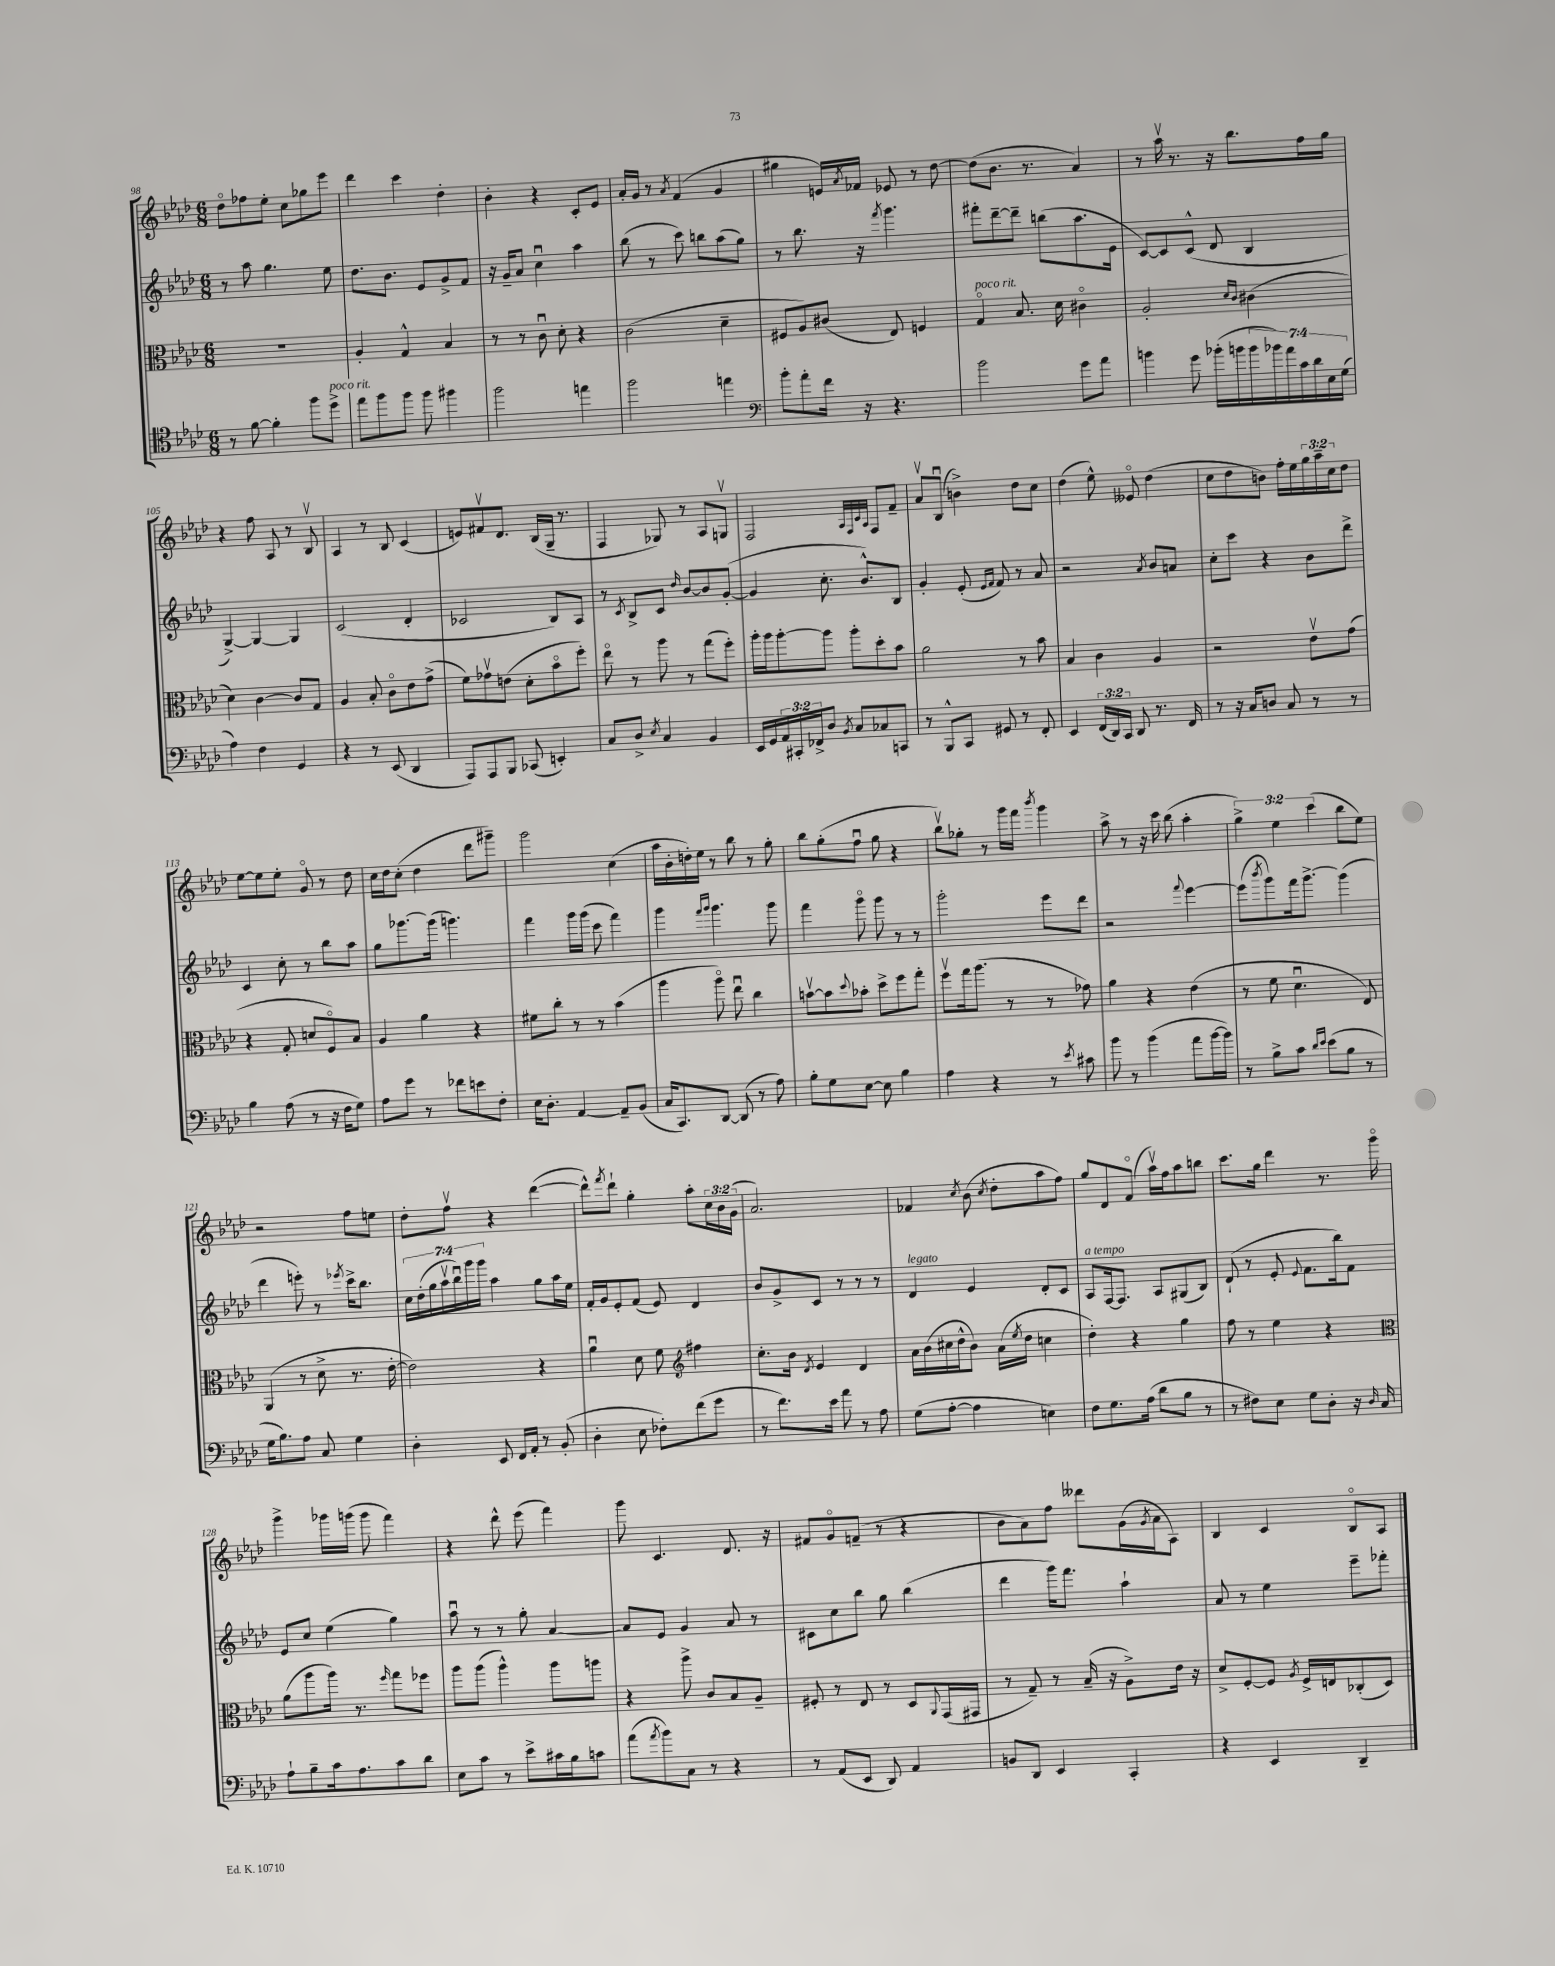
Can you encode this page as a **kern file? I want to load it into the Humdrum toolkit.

**kern	**kern	**kern	**kern
*staff4	*staff3	*staff2	*staff1
*clefC4	*clefC3	*clefG2	*clefG2
*k[b-e-a-d-]	*k[b-e-a-d-]	*k[b-e-a-d-]	*k[b-e-a-d-]
*M6/8	*M6/8	*M6/8	*M6/8
8r	2.r	8r	8dd-o\L
[8f\	.	8aa-\	8ff-\
4f'\]	.	4.gg\	8ee-'\J
.	.	.	8cc\L
8ff\L	.	.	8gg-\
8dd-^\J	.	8ee-\	8eee-\J
=	=	=	=
8ee-\L	4A-'/	8.dd-\L	4ddd-\
8ff\	.	.	.
.	.	8.b-\J	.
8ff\J	4G^^/	.	4ccc\
8ff\	.	8e-/L	.
4ff#\	4B-/	8g^/	4dd-'\
.	.	8f/J	.
=	=	=	=
2ff\	8r	16r	4b-'\
.	.	16g~/LK	.
.	8r	8a-/J	.
.	8cu\	4ccu\	4r
.	8d-'\	.	.
4ee\	4r	4aa-\	8c'/L
.	.	.	8e-/J
=	=	=	=
2ff\	(2c\	(8bb-\	16a-'/LL
.	.	.	16g/JJ
.	.	8r	8r
.	.	.	8qa-/
.	.	8ccc\)	(4f/
.	.	8bb\L	.
4ee\	4d-~\	(8aa-\	4g/
.	.	8gg\J)	.
=	=	=	=
*clefF4	*	*	*
8b-'\L	8F#/L	8r	4gg#\
8a-'\	8A-/)	8.bb-\	.
16f\Jk	(8c#/J	.	16e/LL)
.	.	.	8qa-/
16r	.	16r	16f-/JJ
.	.	8qfff/	.
4.r	8E-/)	4.ggg\	8e-/
.	4F/	.	8r
.	.	.	[8dd-\
=	=	=	=
2b-\	4Go/	8fff#'\L	(8dd-\]L
.	.	[8ddd-~\	8.b-\J
.	8.B-/	8ddd-~\]J	.
.	.	.	8.r
.	.	(8bb\L	.
.	16d-\	.	.
8g\L	4c#o\	8.aa-\	4a-/)
8a-\J	.	.	.
.	.	16e-\Jk	.
=	=	=	=
4b\	2A-'/	[8c/L)	8r
.	.	8c/]	16aa-v\
.	.	.	8.r
8g\	.	(8c^^/J	.
(16b-'\LL	.	8d-/	16r
16b\	.	.	8.bb-\L
.	16qqd-/LL	.	.
.	16qqc/JJ	.	.
28b\	(4c#\	4B-/	.
28b-\)	.	.	.
28a-\	.	.	.
28c\	.	.	.
.	.	.	16ff\L
28d-\	.	.	.
28E-\	.	.	.
.	.	.	16gg\JJ
(28G\JJ	.	.	.
=	=	=	=
4A-\)	4d-\)	[4G^/)	4r
4F\	[4c\	4G/_	8ff\
.	.	.	8A-/
4GG/	8c/]L	4G/]	8r
.	8G/J	.	8B-v/
=	=	=	=
4r	4A-/	(2c/	4A-/
8r	8B-'/	.	8r
(8EE-/	8co\L	.	8B-/
4DD-/	8e-\	4d-'/	(4c/
.	(8g^\J	.	.
=	=	=	=
8AAA-/L)	8f\L)	2c-/	8e/L)
8AAA-/	8g-v\	.	8f#v/
8BBB-/J	(8e\J	.	8.d-/J
(8CC-/	8d-'\L	.	.
.	.	.	(16B-/LL
4EE'/)	8b-o\	8B-/L)	16G~/JJ
.	.	.	8.r
.	8ff'\J)	8A-/J	.
=	=	=	=
8C/L	8ee-o\	8r	4F/
.	.	8qc/	.
8D-^/J	8r	8B-^/L	.
8qE-/	.	.	.
4C/	8aa-\	8c/J	8G-/)
.	.	16qqdd-/	.
.	8r	[8b-/L	8r
4BB-/	(8gg\L	8b-/]	8A-/L
.	8ff'\J)	([8g'/J	8Gv/J
=	=	=	=
16EE-/LL	16aa-'\LL	4g/]	2F/
16GG/	16aa-\J	.	.
24AA-/	[8aa-'\	.	.
24CC#'/	.	.	.
24FF-^/J	.	.	.
8D-/J	8aa-\]J	8.cc'\	.
8qBB-/	.	.	.
8C/L	8aa-'\L	.	.
.	.	8.b-^^/L)	.
.	.	.	32qqA-/LLL
.	.	.	32qqF/
.	.	.	32qqc/
.	.	.	32qqA-/JJJ
8C-/	8dd-'\	.	8F/L
8CC/J	8b-\J	8B-/J	8f~/J
=	=	=	=
8r	2a-\	4g'/	8a-v/L
8BBB-^^/L	.	.	(8B-u/J
8CC/J	.	(8e-'/	4b^\)
.	.	16qqe-/LL	.
.	.	16qqf/JJ	.
8GG#/	.	8f/)	.
8r	8r	8r	8dd-\L
8FF'/	8b-\	8a-/	8cc\J
=	=	=	=
4EE-/	4B-/	2r	(4dd-\
(24FF/LL	4c\	.	8ee-^^\)
24DD-/)	.	.	.
24CC/JJ	.	.	.
8DD-/	.	.	8e--o/
.	.	8qa-/	.
8.r	4A-/	8b-/L	(4dd-\
.	.	8a/J	.
16FF/	.	.	.
=	=	=	=
8r	2r	8cc'\L	8cc\L
16r	.	8ccc\J	8dd-\
16C/LK	.	.	.
8D/J	.	4r	8b\J)
8C/	.	.	16ff'\LL
.	.	.	16ee-\
8r	8e-v\L	8b-\L	24gg\
.	.	.	24aa-~\
.	.	.	24cc\J
8r	(8g\J	8ddd-^\J	8dd-\J
=	=	=	=
4B-\	4r	4c/	[8ee-\L
.	.	.	8ee-\]
(8A-\	8G'/	8cc'\	8ee-'\J
8r	8d/L	8r	8go/
16r	8Fo/)	8bb-\L	8r
16F\LK	.	.	.
8G\J)	8B-/J	8aa-\J	8dd-\
=	=	=	=
8A-\L	4A-/	8gg\L	16cc\LL
.	.	.	16dd-\J
8g\J	.	[8.ggg-\	(8cc'\J
8r	4a-\	.	4dd-\
.	.	(16ggg-\]Jk	.
8f-\L	.	4.ggg\)	.
8e\	4r	.	8ddd-\L
8F'\J	.	.	8ggg#~\J)
=	=	=	=
16E-\LK	8f#\L	4fff\	2ggg\
8.D-'\J	.	.	.
.	8cc'\J	.	.
[4AA-/	8r	16ggg\LL	.
.	.	(16ggg\JJ	.
.	8r	8ccc\	.
8AA-~/]L	(4b-\	4fff\)	(4cc\
(8BB-/J	.	.	.
=	=	=	=
16C/LK	4aa-\	4ggg\	16aa-\LL
8.CC/)	.	.	16b-'\
.	.	.	16dd'\)
.	.	.	16ee-\JJ
.	.	16qqfff/LL	.
.	.	16qqggg/JJ	.
[8DD-/J	8aa-o\)	4.ggg\	8r
(8DD-/]	8ee-u\	.	8bb-\
8r	4cc\	.	8r
8A-\)	.	8ggg\	8gg'\
=	=	=	=
8B-'\L	[8bv\L	4fff\	8bb-\L
8G\	8b\]	.	(8gg'\
.	8qqdd-/	.	.
[8E-\J	8b-'\J	8gggo\	8ffu\J
8E-\]	8dd-^\L	8ggg\	8gg\
4B-\	8ff\	8r	4r
.	8gg'\J	8r	.
=	=	=	=
4A-\	8ffv\L	2ggg'\	8bb-v\L)
.	16gg\k	.	8gg-'\J
.	(8.aa-\J	.	.
4r	.	.	8r
.	8r	.	16ggg\LL
.	.	.	16fff\JJ
.	.	.	8qbbb-/
8r	8r	8eee-\L	4ggg\
8qe-/	.	.	.
8c#\	8g-\)	8ddd-\J	.
=	=	=	=
8b-\	4a-\	2r	8aa-^\
8r	.	.	8r
(4b-\	4r	.	16r
.	.	.	16ccc\
.	.	.	(8bb-\
.	.	8qqfff/	.
8a-\L	(4e-\	[4eee-\	4aa-'\
[16b-\L	.	.	.
16b-\]JJ)	.	.	.
=	=	=	=
8r	8r	(8eee-\]L	6gg^\)
.	.	8qbbb-/	.
8B-^\L	8f\	8ggg\)	.
.	.	.	6ee-\
8c\J	4.d-u\	16fff\k	.
.	.	[8.ggg^\J	.
.	.	.	(6ccc\
16qqd-/LL	.	.	.
16qqe-/JJ	.	.	.
(8e-\L	.	.	.
8B-\J	.	(4ggg\]	8bb-\L
8r	8E-/)	.	8ee-\J)
=	=	=	=
16G\LK	(4AA-/	4ddd-\	2r
8.B-\)	.	.	.
8A-\J	8r	8eee'\)	.
8C/	8d-^\	8r	.
.	.	8qeee-/	.
4G\	8.r	16ccc^\LK	8ff\L
.	.	8.bb-\J	.
.	.	.	8ee\J
.	[16e-'\	.	.
=	=	=	=
4D-'\	2e-\])	28cc\LL	8dd-'\L
.	.	(28dd-'\	.
.	.	28gg\	.
.	.	28aa-v\	.
.	.	.	8ffv\J
.	.	28bb-u\)	.
.	.	28ggg\	.
.	.	28ggg\JJ	.
8EE-/	.	4aa-\	4r
16FF/LL	.	.	.
16AA-'/JJ	.	.	.
8r	4r	8gg\L	([4ddd-\
(8BB-'/	.	16aa-\L	.
.	.	16ee-\JJ	.
=	=	=	=
4D-'\	4a-u\	16f'/LL	8ddd-^^\]L)
.	.	16g/J	.
.	.	.	8qfff/
.	.	8e-'/	8ddd-`\J
8E-\	8d-\	(8f/J	4gg'\
8F-'\L)	8f\	8e-/)	.
*	*clefG2	*	*
(8f\	4ff#\	4d-/	8aa-'\L
8g\J	.	.	24cc\L
.	.	.	24b-\
.	.	.	(24g\JJ
=	=	=	=
8r	8.cc'\L	8b-/L	2.a-/)
8.f\L)	.	8g^/	.
.	16b-\Jk	.	.
.	8qd-/	.	.
.	4e-/	8c/J	.
16e-\Jk	.	.	.
8a-\	.	8r	.
8r	4d-/	8r	.
8A-\	.	8r	.
=	=	=	=
(8G\L	16a-\LL	4d-/	4f-/
.	(16b-\	.	.
[8A-'\J	16cc#\	.	.
.	16dd-^^\J	.	.
.	.	.	8qcc/
4A-\]	8b-\J)	4e-/	(8b-\
.	.	.	8qcc/
.	(16a-\LL	.	8dd-'\L
.	8qee-/	.	.
.	16dd-\JJ	.	.
4E\)	4cc\	8d-'/L	8aa-\
.	.	8c/J	8ff\J)
=	=	=	=
8F\L	4dd-'\)	8A-/L	8gg/L
8.G\	.	[16F/k	8d-/
.	.	8.F/]J	.
.	4r	.	(8fo/J
(16A-\Jk	.	.	.
8d-\L	.	8A-/L	16aa-v\LL)
.	.	.	16ff\J
8B-\J	4gg\	(8G#/	8aa-\
8r	.	8B-/J)	8bb\J
=	=	=	=
8r	8ff\	(8d-`/	8.ccc\L
8F#\L)	8r	8r	.
.	.	.	16gg\Jk
8E-\J	4ee-\	8e-'/	4ddd-\
.	.	8qqe-/	.
8G\L	.	8.f\L	.
8D-'\J	4r	.	8.r
.	.	16bb-\k)	.
16r	.	8f\J	.
16qqD-/	.	.	.
16C/	.	.	16gggo\
=	=	=	=
*	*clefC3	*	*
8A-`\L	(8a-\L	8e-/L	4ggg^\
8B-~\	8aa-\	8cc/J	.
16c\k	16aa-\Jk)	(4ee-\	16ggg-\LL
8.A-\	8.r	.	(16ggg\JJ
.	.	.	8ggg\
.	16qqff/	.	.
8c\	8gg\L	4gg\)	4fff\)
8d-\J	8ff-\J	.	.
=	=	=	=
8E-\L	8aa-\L	8aa-u\	4r
8c\J	(8aa-\J	8r	.
8r	4aa-^^\)	8r	8ddd-^^\
8e-^\L	.	8gg'\	(8eee-\
16c#\L	8aa-\L	[4a-/	4fff\)
16B-\J	.	.	.
8c\J	8aa\J	.	.
=	=	=	=
(8a-\L	4r	8a-/]L	8ggg\
8qa-/	.	.	.
8b-\)	.	8e-/J	4.c/
8C\J	8aa-^\	4g/	.
8r	8c/L	.	.
4r	8B-/	8a-/	8.d-/
.	8A-~/J	8r	.
.	.	.	16r
=	=	=	=
8r	8F#'/	8c#\L	8f#/L
(8AA-/L	8r	8cc\	8go/
8EE-/J	8E-/	8bb-\J	(8f~/J
8DD-/)	8r	8gg\	8r
4AA-/	8D-/L	(4bb-\	4r
.	8qqAA-/	.	.
.	(16GG/L	.	.
.	16GG#/JJ	.	.
=	=	=	=
8BB/L	8r	4ddd-\	8b-\L
8DD-/J	8G~/)	.	8a-\)
4EE-/	8r	16ggg\LK)	8ff\J
.	.	8.fff\J	.
.	(16B-~/	.	8ddd--\L
.	16r	.	.
4CC'/	8A-^\L)	4aa-`\	(16g\L
.	.	.	8qg/
.	.	.	16a-\J
.	16e-\Jk	.	8A-\J)
.	16r	.	.
=	=	=	=
4r	8d-^/L	8a-/	4B-/
.	[8F'/	8r	.
4EE-/	8F/]J	4ee-\	4c/
.	8qA-/	.	.
.	16F^/LL	.	.
.	16E/J	.	.
4DD-~/	(8C-'/	8eee-~\L	8B-o/L
.	8D-/J)	8fff-'\J	8A-/J
==	==	==	==
*-	*-	*-	*-
